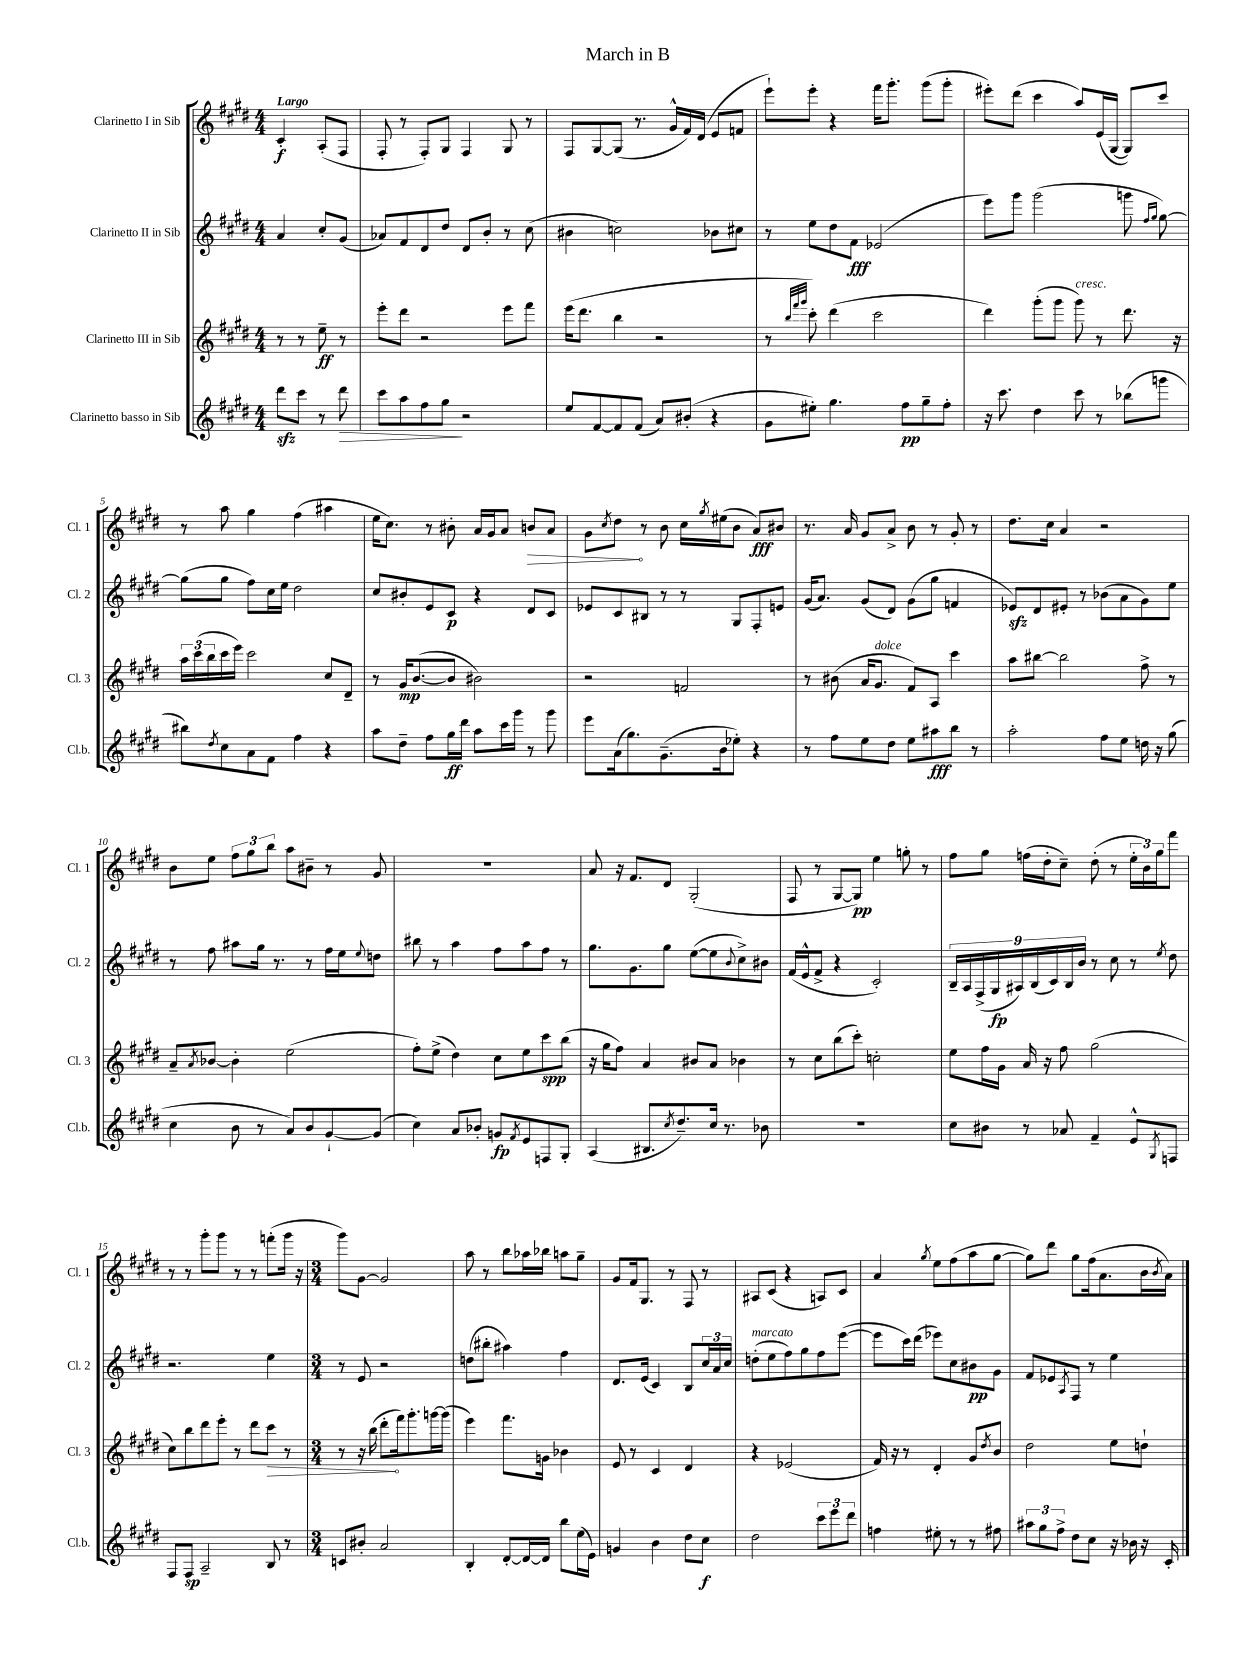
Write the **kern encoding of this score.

**kern	**kern	**kern	**kern
*staff4	*staff3	*staff2	*staff1
*clefG2	*clefG2	*clefG2	*clefG2
*k[f#c#g#d#]	*k[f#c#g#d#]	*k[f#c#g#d#]	*k[f#c#g#d#]
*M4/4	*M4/4	*M4/4	*M4/4
8ddd#	8r	4a	4c#'
8ccc#	8r	.	.
8r	8ee~	8cc#'	(8A'
8ddd#	8r	(8g#	8F#
=	=	=	=
8ccc#	8eee'	8a-)	8F#'
8aa	8ddd#	8f#	8r
8ff#	2r	8d#	8F#')
8gg#	.	8dd#	8G#
2r	.	8d#	4F#
.	.	8b'	.
.	8eee	8r	8G#
.	8fff#	(8cc#	8r
=	=	=	=
8ee	(16eee	4b#	8F#
.	8.ddd#	.	.
[8f#	.	.	[8G#
8f#]	4bb	2cc)	(8G#]
(8f#	.	.	8.r
8a)	2r	.	.
.	.	.	16g#^^
(8b#'	.	.	16f#)
.	.	.	(16d#
4r	.	8b-	8e
.	.	8cc#	8f
=	=	=	=
8g#	8r	8r	8eee`)
.	32qqbb	.	.
.	32qqfff#	.	.
.	32qqggg#	.	.
8ee#')	8ccc#')	8ee	8eee'
4.gg#	(4ddd#	8dd#	4r
.	.	8f#	.
.	2ccc#	(2e-	16fff#
.	.	.	8.ggg#'
8ff#	.	.	.
8gg#~	.	.	(8ggg#
8ff#'	.	.	8ggg#'
=	=	=	=
16r	4ddd#)	8eee)	8eee#')
8.ccc#	.	.	.
.	.	8ggg#	(8ddd#
4dd#	(8ggg#'	(2ggg#	4ccc#
.	8ggg#	.	.
8ccc#	8ggg#)	.	8aa)
8r	8r	.	(16e
.	.	.	[16G#
(8bb-	8.ddd#	8ggg	8G#])
.	.	16qqff#	.
.	.	16qqgg#	.
8ggg	.	[8gg#)	8ccc#
.	16r	.	.
=	=	=	=
8bb#)	24aa	(8gg#]	8r
.	(24ccc#	.	.
.	24bb	.	.
8qdd#	.	.	.
8cc#	16ccc#	8gg#	8aa
.	16eee)	.	.
8a	2ccc#	8ff#)	4gg#
8f#	.	16cc#	.
.	.	16ee	.
4ff#	.	2dd#	(4ff#
4r	8cc#	.	4aa#
.	8d#~	.	.
=	=	=	=
8aa	8r	8cc#	16ee
.	.	.	8.cc#)
8dd#~	16g#	8b#'	.
.	([8.b	.	.
8ff#	.	8e	8r
16gg#	8b]	8c#	8b#'
16ddd#	.	.	.
8aa	2b#)	4r	16a
.	.	.	16g#
16ccc#	.	.	8a
16ggg#	.	.	.
8r	.	8d#	8b
8ggg#	.	8c#	8a
=	=	=	=
8eee	2r	8e-	8g#
.	.	.	8qcc#
(16a	.	8c#	8dd#
8.gg#)	.	.	.
.	.	8B#	8r
(8.g#~	.	8r	8b
.	2f	8r	16cc#
.	.	.	8qgg#
16b	.	.	(16ee#
8ee-')	.	8G#	8b
4r	.	8F#'	8a)
.	.	8e	8b#
=	=	=	=
8r	8r	(16g#	8.r
.	.	8.a)	.
8ff#	(8b#	.	.
.	.	.	16a
8ee	16a	(8g#	8g#
.	8.g#	.	.
8dd#	.	8d#)	8a^
8ee	8f#)	(8g#	8b
8aa#	8A	8gg#	8r
8bb	4ccc#	4f	8g#'
8r	.	.	8r
=	=	=	=
2aa'	8aa	8e-)	8.dd#
.	[8bb#	8d#	.
.	.	.	16cc#
.	2bb#]	8e#'	4a
.	.	8r	.
8ff#	.	(8b-	2r
8ee	.	8a	.
16dd	8ff#^	8g#)	.
16r	.	.	.
(8gg#	8r	8ee	.
=	=	=	=
4cc#	8a~	8r	8b
.	8qa	.	.
.	[8b-	8ff#	8ee
8b	4b-']	8aa#	12ff#
.	.	.	12gg#
8r	.	16gg#	.
.	.	.	12bb
.	.	8.r	.
8a)	(2ee	.	8aa
8b	.	8r	8b#~
[8g#`	.	16ff#	8r
.	.	16ee	.
.	.	8qqee	.
(8g#]	.	8dd	8g#
=	=	=	=
4cc#)	8ff#')	8bb#	1r
.	(8ee^	8r	.
8a	4dd#)	4aa	.
8b-'	.	.	.
8g	8cc#	8ff#	.
8qf#	.	.	.
8e	8ee	8aa	.
8F	8ccc#	8ff#	.
8G#'	(8bb	8r	.
=	=	=	=
(4A	16r	8.gg#	8a
.	16gg#	.	.
.	8ff#)	.	16r
.	.	8.g#	8.f#
8.B#	4a	.	.
.	.	8gg#	8d#
8qcc#	.	.	.
8.dd#~)	.	.	.
.	8b#	([8ee	(2G#'
16cc#	8a	8ee]	.
8.r	.	.	.
.	.	8qqb	.
.	4b-	8cc#^)	.
8b-	.	8b#	.
=	=	=	=
1r	8r	(16f#	8F#
.	.	16e^^	.
.	8cc#	8f#^	8r
.	(8bb	4r	[8G#
.	8ccc#')	.	8G#])
.	2cc'	2c#')	4ee
.	.	.	8gg'
.	.	.	8r
=	=	=	=
8cc#	8ee	18B~	8ff#
.	.	18A	.
.	.	(18F#^	.
8b#	16ff#	.	8gg#
.	.	18G#	.
.	16g#	.	.
.	.	18A#)	.
8r	16a	.	(16ff
.	.	(18B	.
.	16r	.	16dd#'
.	.	18c#)	.
8a-	8ff#	.	8cc#~)
.	.	18B	.
.	.	18b	.
4f#~	(2gg#	8r	(8dd#'
.	.	8cc#	8r
8e^^	.	8r	24ee'
.	.	.	24b)
.	.	.	24gg#
8qG#	.	8qee	.
8F	.	8dd#	8fff#
=	=	=	=
8F#	8cc#)	2.r	8r
8F#	8bb	.	8r
2A~	8ddd#	.	8ggg#'
.	8eee'	.	8ggg#
.	8r	.	8r
.	8ddd#	.	8r
8B	8ccc#	4ee	(8fff'
8r	8r	.	16ggg#
.	.	.	16r
=	=	=	=
*M3/4	*M3/4	*M3/4	*M3/4
8c	8r	8r	8ggg#)
8b#'	16r	8e	[8g#
.	(16bb	.	.
2a	8ddd#'	2r	2g#]
.	16fff#)	.	.
.	8.ggg#'	.	.
.	[16ggg	.	.
.	(16ggg]	.	.
=	=	=	=
4B'	4eee)	(8dd	8aa
.	.	8bb#'	8r
[8d#'	8.fff#	4aa#)	8bb
16d#_	.	.	16aa-
16d#]	16g	.	16bb-
8bb	4b-	4ff#	8aa
(16ee	.	.	8gg#~
16e)	.	.	.
=	=	=	=
4g	8e	8.d#	8g#
.	8r	.	16f#
.	.	(16e	8.G#
4b	4c#	4c#)	.
.	.	.	8r
8dd#	4d#	8B	8F#
8cc#	.	24cc#	8r
.	.	24a	.
.	.	24cc#	.
=	=	=	=
2dd#	4r	(8dd'	8A#
.	.	8ee	(8c#
.	(2e-	8ff#)	4r
.	.	8gg#	.
12ccc#	.	8ff#	8A)
12eee	.	.	.
.	.	([8eee	8c#
12ddd#	.	.	.
=	=	=	=
4ff	16f#)	8eee]	4a
.	16r	.	.
.	8r	16ccc#)	.
.	.	(16ddd#	.
.	.	.	8qgg#
8ee#'	4d#'	8eee-)	8ee
8r	.	8cc#	(8ff#
8r	8g#	8b#	8aa
.	8qdd#	.	.
8ff#	8b	8g#	[8gg#
=	=	=	=
12aa#	2dd#	8f#	8gg#])
12gg#	.	.	.
.	.	8e-	8ddd#
12ff#^	.	.	.
.	.	8qA	.
8dd#	.	8F#	8gg#
8cc#	.	8r	(16ff#
.	.	.	8.a
16r	8ee	4ee	.
16b-	.	.	.
16r	8dd`	.	16b
.	.	.	8qb
16c#'	.	.	16a)
==	==	==	==
*-	*-	*-	*-
